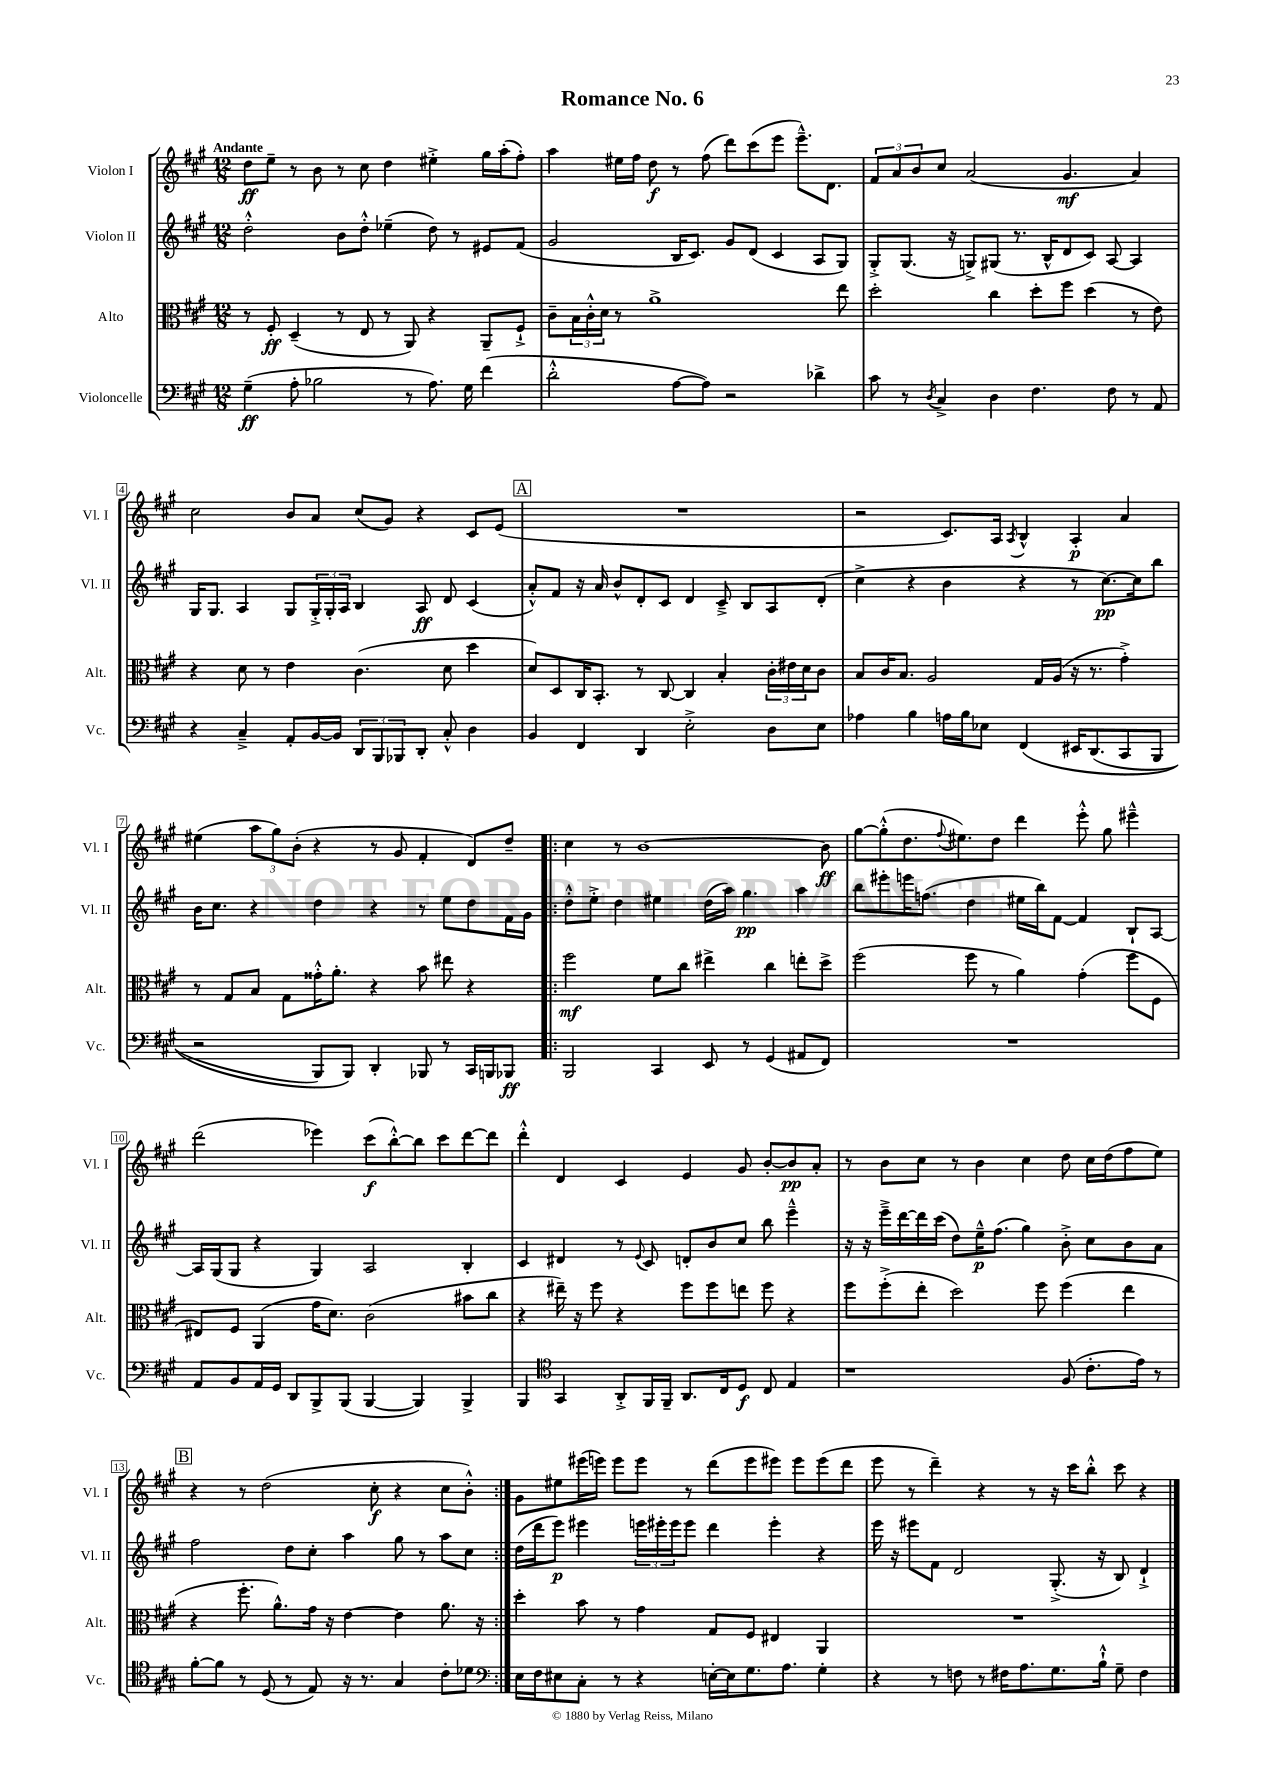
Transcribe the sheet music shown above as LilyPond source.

\header { title = "Romance No. 6" }
<<
\new StaffGroup <<
\new Staff = "s0" \with { instrumentName = "Violon I" shortInstrumentName = "Vl. I" } {
    \clef treble \key a \major \numericTimeSignature \time 12/8 \tempo "Andante"
    d''8\ff e''8-- r8 b'8 r8 cis''8 d''4 eis''4-.-> gis''16 a''16-.( fis''8-.) |
    a''4 eis''16 fis''16 d''8\f r8 fis''8( d'''8) cis'''8( e'''8 e'''8.---^) d'8. |
    \tuplet 3/2 { fis'8 a'8 b'8 } cis''8 a'2( gis'4.\mf a'4) |
    cis''2 b'8 a'8 cis''8( gis'8) r4 cis'8 e'8( |
    \mark \markup { \box "A" } R1. |
    r2 cis'8.) a16 \acciaccatura { a8 } b4-^ a4-.\p a'4 |
    eis''4( \tuplet 3/2 { a''8 gis''8) b'8-.( } r4 r8 gis'8 fis'4-. d'8) d''8-- |
    \repeat volta 2 { cis''4 r8 b'1~ b'8\ff |
    gis''8~ gis''8-.-^( d''8. \appoggiatura { fis''8 } eis''8.) d''8 d'''4 e'''8-.-^ gis''8 eis'''4---^ |
    d'''2( ees'''4) cis'''8\f( b''8~-.-^) b''8 cis'''8 d'''8~ d'''8 |
    d'''4-.-^ d'4 cis'4 e'4 gis'8 b'8~-. b'8\pp a'8-. |
    r8 b'8 cis''8 r8 b'4 cis''4 d''8 cis''16 d''16( fis''8 e''8) |
    \mark \markup { \box "B" } r4 r8 d''2( cis''8-.\f r4 cis''8 b'8-.-^) | }
    gis'8 eis''8 eis'''16( e'''16) e'''8 e'''8 r8 d'''8( e'''8 eis'''8) eis'''8 eis'''8( d'''8 |
    e'''8 r8 d'''4--) r4 r8 r16 cis'''16 b''8-.-^ cis'''8 r4 \bar "|." |
}
\new Staff = "s1" \with { instrumentName = "Violon II" shortInstrumentName = "Vl. II" } {
    \clef treble \key a \major \numericTimeSignature \time 12/8
    d''2-.-^ b'8 d''8-.-^ ees''4--( d''8) r8 eis'8 fis'8( |
    gis'2 b16 cis'8.) gis'8 d'8( cis'4 a8 gis8) |
    gis8-.-> gis8.( r16 g8->) gis8( r8. b16-^ d'8 cis'8) a8~ a4 |
    gis16 gis8. a4 gis8 \tuplet 3/2 { gis16-.-> gis16-. a16 } b4 a8\ff d'8 cis'4( |
    \mark \markup { \box "A" } a'8-.-^) fis'8 r16 a'16 b'8-^ d'8-. cis'8 d'4 cis'8---> b8 a8 d'8-.( |
    cis''4-> r4 b'4 r4 r8 cis''8.~\pp) cis''16 b''8 |
    b'16 cis''8. r4 d''4 r4 r8 e''8 d''8 fis'16 gis'16 |
    \repeat volta 2 { d''8-.-^ e''8-.-> d''4 eis''4 d''16( a''16) gis''4.\pp a''4 |
    b''8 eis'''8-. e'''16 f''8.( d''4 eis''16 b''16) fis'8~ fis'4 b8-! a8~ |
    a16 gis16( gis8 r4 gis4) a2 b4-. |
    cis'4 dis'4 r8 \appoggiatura { e'8 } cis'8 d'8-. b'8 cis''8 b''8 e'''4---^ |
    r16 r16 e'''16---> d'''16~ d'''16 cis'''16( d''8) e''16---^\p fis''8.( gis''4) b'8-.-> cis''8 b'8 a'8 |
    \mark \markup { \box "B" } fis''2 d''8 cis''8-. a''4 gis''8 r8 a''8 cis''8 | }
    d''16( d'''16 e'''8\p) eis'''4 \tuplet 3/2 { e'''16 eis'''16-. eis'''16 } eis'''8 d'''4 eis'''4-. r4 |
    e'''16 r16 eis'''8 fis'8 d'2 gis8.-.->( r16 b8) d'4-!-> \bar "|." |
}
\new Staff = "s2" \with { instrumentName = "Alto" shortInstrumentName = "Alt." } {
    \clef alto \key a \major \numericTimeSignature \time 12/8
    r8 fis8-.\ff d4--( r8 e8 r8 a,8) r4 a,8-- fis8-!-> |
    cis'8-- \tuplet 3/2 { b16 cis'16-.-^ d'16 } r8 a'1-> e''8 |
    d''2-. cis''4 d''8-. fis''8 d''4( r8 e'8) |
    r4 d'8 r8 e'4 cis'4.( d'8 d''4 |
    \mark \markup { \box "A" } d'8) d8 cis16 b,8.-. r8 cis8~ cis4 b4-. \tuplet 3/2 { cis'16-. eis'16 d'16 } cis'8 |
    b8 cis'16 b8. a2 gis16 a16( r16 r8. gis'4-.->) |
    r8 gis8 b8 gis8 gisis'16-.-^ a'8.-. r4 b'8 eis''8 r4 |
    \repeat volta 2 { fis''2\mf fis'8 cis''8 eis''4-> cis''4 e''8-. d''8-> |
    fis''2( fis''8 r8 a'4) gis'4-.( fis''8 fis8 |
    eis8) fis8 a,4( gis'16 d'8.) cis'2( bis'8 cis''8 |
    r4 eis''16--) r16 fis''8 r4 fis''8 fis''8 e''8 fis''8 r4 |
    fis''8 fis''8-.->( e''8-. d''2) fis''8 fis''4( e''4 |
    \mark \markup { \box "B" } r4 fis''8.-. a'8.-^) gis'16 r16 e'4~ e'4 a'8. r16 | }
    d''4-. b'8 r8 gis'4 gis8 fis8 eis4 a,4 |
    R1. \bar "|." |
}
\new Staff = "s3" \with { instrumentName = "Violoncelle" shortInstrumentName = "Vc." } {
    \clef bass \key a \major \numericTimeSignature \time 12/8
    gis4--\ff( a8-. bes2 r8 a8.) gis16 fis'4( |
    d'2-.-^ a8~ a8) r2 des'4-> |
    cis'8 r8 \acciaccatura { d8 } cis4-> d4 fis4. fis8 r8 a,8 |
    r4 cis4---> a,8-. b,16~ b,16 \tuplet 3/2 { d,8 b,,8 bes,,8 } d,8-. cis8-.-^ d4 |
    \mark \markup { \box "A" } b,4 fis,4 d,4 e2-.-> d8 e8 |
    aes4 b4 a16 b16 ees8 fis,4\( eis,16 d,8.( cis,8 b,,8 |
    r2 b,,8) b,,8\) d,4-. bes,,8 r8 cis,16 b,,16 bes,,8\ff |
    \repeat volta 2 { b,,2 cis,4 e,8 r8 gis,4( ais,8 fis,8) |
    R1. |
    a,8 b,8 a,16 gis,16 d,8 b,,8-> b,,8( b,,4~ b,,4) b,,4-> |
    b,,4 \clef tenor gis,4 a,8-.-> fis,16 fis,16-- a,8. cis16 d8\f cis8 e4 |
    r1 fis8( cis'8.-. e'16) r8 |
    \mark \markup { \box "B" } fis'8~-. fis'8 r8 d8( r8 e8) r16 r8. gis4 cis'8-. des'8 | }
    \clef bass e16 fis16 eis8 cis8-. r8 r4 e16~-. e16 gis8. a8. gis4-. |
    r4 r8 f8 r8 fis16 a8. gis8. b16-!-^ gis8-- fis4 \bar "|." |
}
>>
>>
\layout { \context { \Score \override BarNumber.stencil = #(make-stencil-boxer 0.1 0.3 ly:text-interface::print) } }
